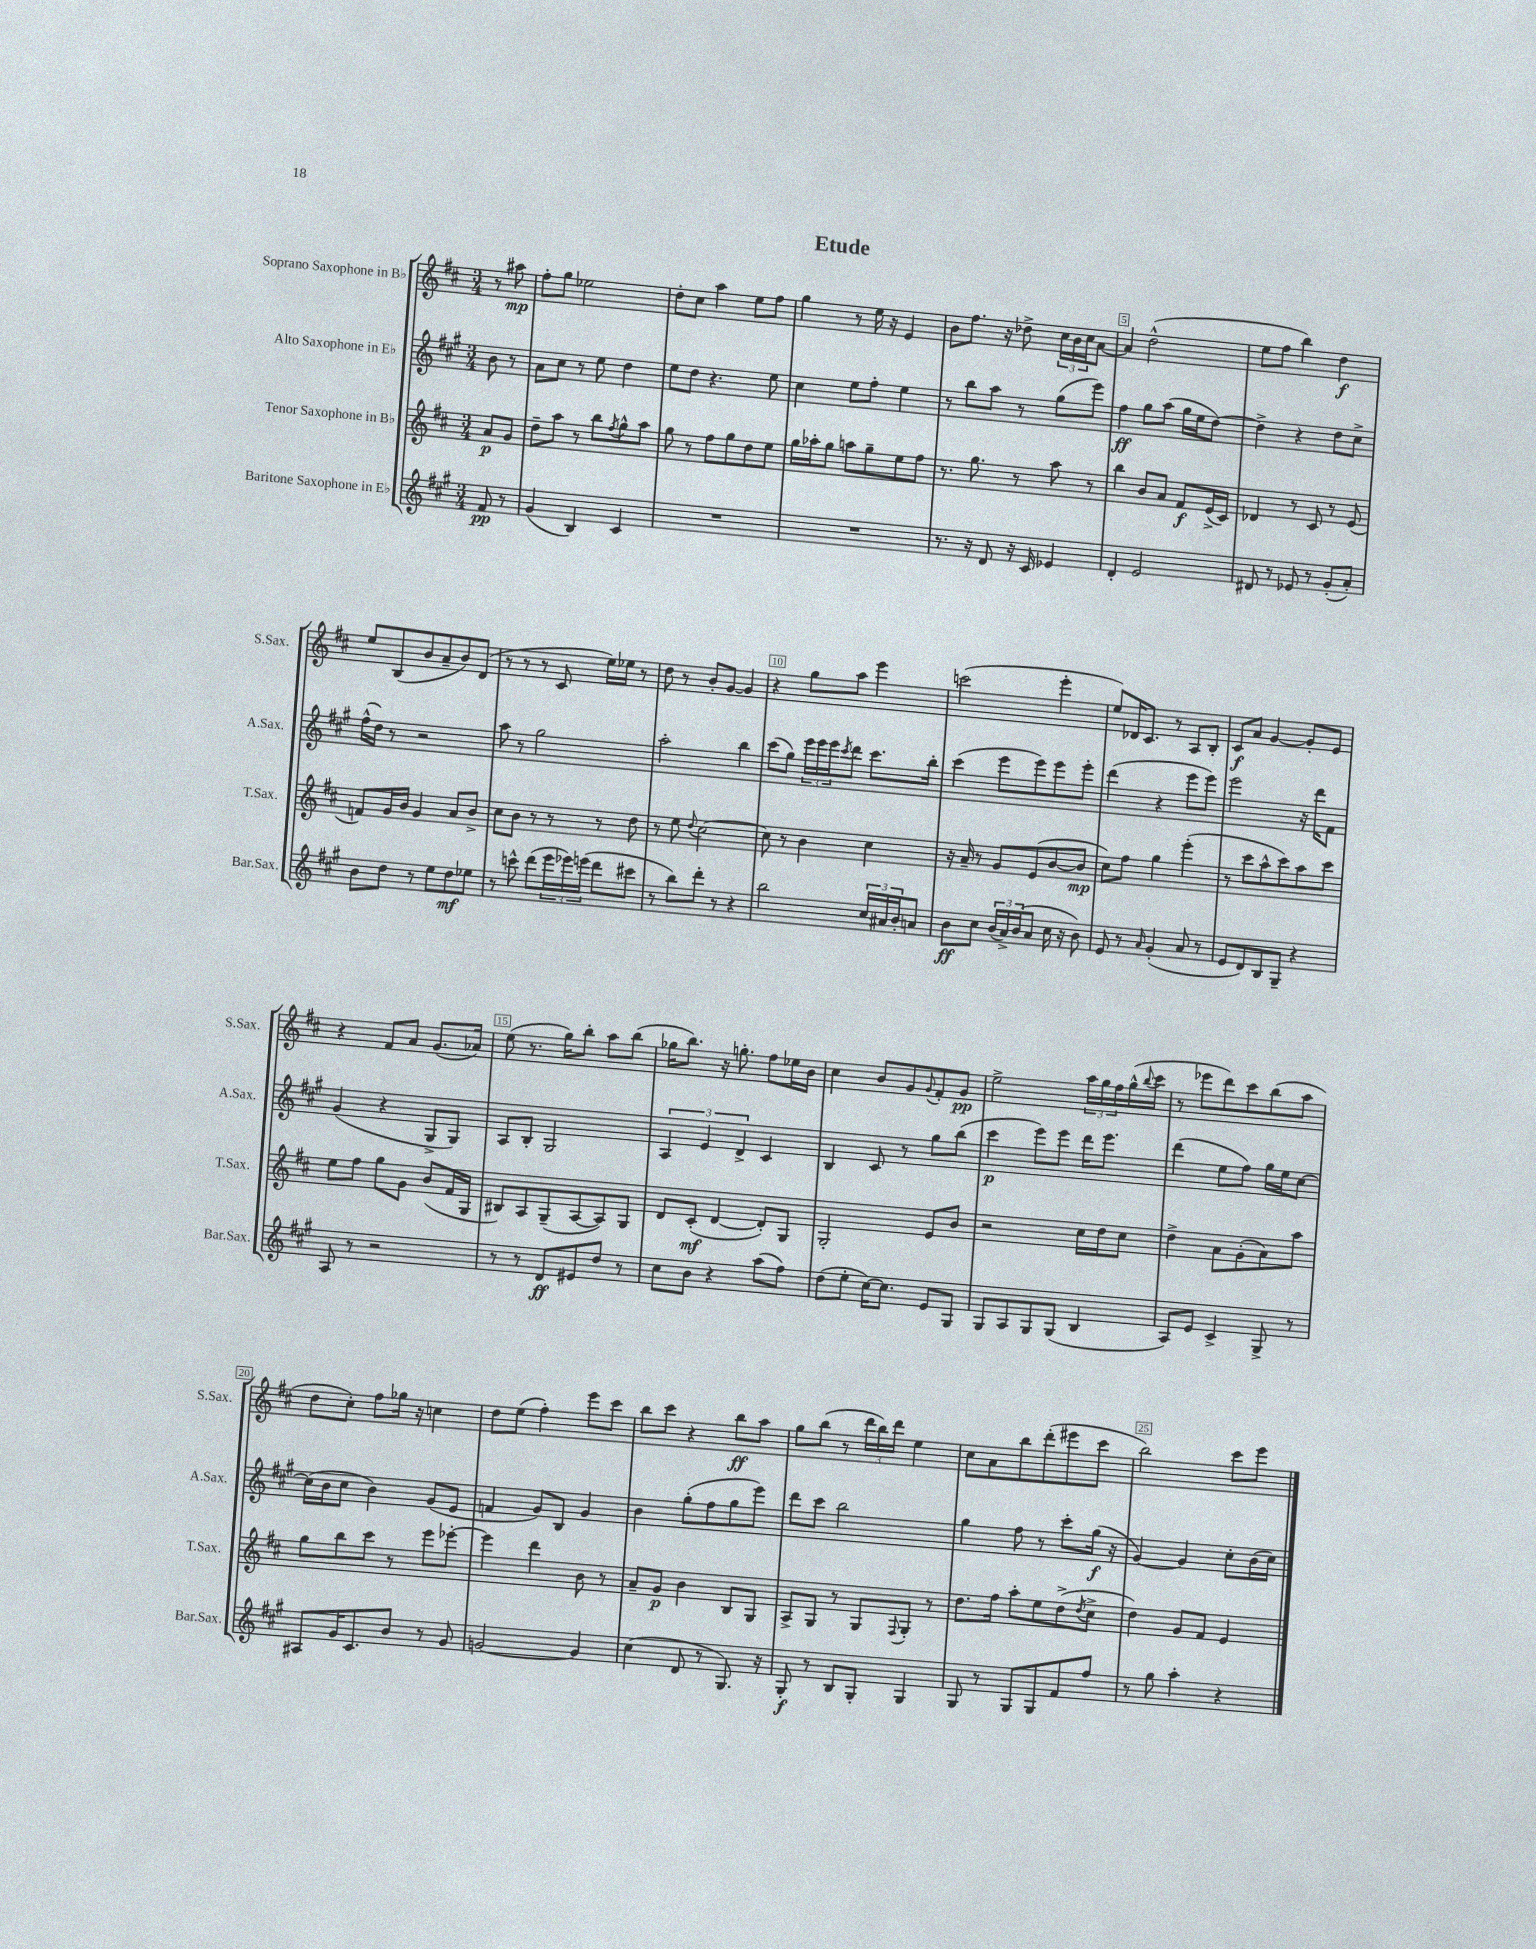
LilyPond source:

\header { title = "Etude" }
<<
\new StaffGroup <<
\new Staff = "s0" \with { instrumentName = "Soprano Saxophone in Bb" shortInstrumentName = "S.Sax." } {
    \clef treble \key d \major \numericTimeSignature \time 3/4 \partial 4
    r8 ais''8\mp |
    fis''8-. g''8 ees''2 |
    d''8-. cis''8 a''4 e''8 fis''8 |
    g''4 r8 e''16 r16 e'4 |
    b'8 fis''8. r16 des''8-> \tuplet 3/2 { cis''16 b'16 cis''16 } a'8~ |
    a'4 d''2-^( |
    e''8 fis''8 b''4) d''4\f |
    e''8 b8( b'8 a'8-- b'8) d'8( |
    r8 r8 r8 cis'8 e''16) ees''16 r8 |
    d''8 r8 b'8-. g'8~ g'4 |
    r4 g''8 a''8 e'''4 |
    c'''2( e'''4-. |
    e''8) des'16 cis'8. r8 a8 b8-. |
    cis'8\f a'8 g'4~ g'8-. e'8 |
    r4 fis'8 a'8 g'8.( aes'16) |
    e''8( r8. g''16) b''8-. a''8 b''8( |
    ges''16 b''8.) r16 g''8.-. fis''8 ees''16 b'16 |
    cis''4 b'8 g'8 \appoggiatura { g'8 } fis'8-. g'8\pp |
    e''2-> \tuplet 3/2 { a''16 g''16 fis''16 } g''16-^( \appoggiatura { b''8 } cis'''16 |
    r8 ees'''8 d'''8) cis'''8 b''8( a''8 |
    d''8 cis''8-.) fis''8 ges''16 r16 c''4 |
    d''8 e''8( fis''4-.) e'''8 cis'''8 |
    b''8 cis'''8 r4 b''8\ff a''8 |
    g''8 b''8( r8 \tuplet 3/2 { d'''16 b''16) d'''16 } e''4 |
    cis''8 a'8 b''8 d'''8-.( eis'''8 cis'''8 |
    b''2) cis'''8 e'''8 \bar "|." |
}
\new Staff = "s1" \with { instrumentName = "Alto Saxophone in Eb" shortInstrumentName = "A.Sax." } {
    \clef treble \key a \major \numericTimeSignature \time 3/4 \partial 4
    b'8 r8 |
    a'8 cis''8 r8 e''8 d''4 |
    e''8 d''8 r4. e''8 |
    cis''4 e''8 fis''8-. e''4 |
    r8 b''8 a''8 r8 gis''8( e'''8) |
    fis''4\ff gis''8 a''8( gis''16 e''16 d''8~) |
    d''4-> r4 d''8 cis''8-> |
    fis''16-^( d''16) r8 r2 |
    a''8 r8 gis''2 |
    a''2-. b''4 |
    cis'''8( gis''8) \tuplet 3/2 { e'''16 e'''16 e'''16 } \acciaccatura { cis'''8 } d'''8 cis'''8. b''16-. |
    cis'''4( e'''8 e'''8) e'''8 e'''8-. |
    d'''4( r4 e'''8 e'''8) |
    e'''2 r16 d'''16 fis'8 |
    gis'4( r4 gis8-> gis8) |
    a8 b8-. gis2 |
    \tuplet 3/2 { a4 e'4 d'4-> } cis'4 |
    b4 cis'8 r8 gis''8 b''8( |
    cis'''4\p e'''8) e'''8 d'''16 e'''8. |
    d'''4( e''8 fis''8) gis''16 e''16 cis''8~ |
    cis''16( b'16 cis''8 b'4) gis'8( e'8 |
    f'4 gis'8) b8 gis'4 |
    b'4 gis''8-.( fis''8 gis''8 e'''8) |
    d'''8 cis'''8 b''2 |
    gis''4 fis''8 r8 cis'''8-. gis''16\f( r16 |
    gis'4~) gis'4 cis''8-. b'16( cis''16) \bar "|." |
}
\new Staff = "s2" \with { instrumentName = "Tenor Saxophone in Bb" shortInstrumentName = "T.Sax." } {
    \clef treble \key d \major \numericTimeSignature \time 3/4 \partial 4
    a'8\p g'8 |
    d''8-- a''8 r8 b''8 \acciaccatura { fis''8 } g''8-^ a''8 |
    g''8 r8 fis''8 g''8 d''8 e''8 |
    g''16 aes''16-. g''8 a''8 g''8-- e''8 fis''8 |
    r8. g''8. r8 a''8 r8 |
    b''4 b'8 a'8 fis'8\f e'16->( cis'16) |
    des'4 r8 cis'8 r8 e'8( |
    f'8) g'16 b'16 g'4 a'8 b'8-> |
    cis''8 b'8 r8 r8 r8 d''8 |
    r8 e''8 \appoggiatura { d''8 } cis''2~ |
    cis''8 r8 b'4 cis''4 |
    r16 a'16-- r8 g'8 e'8( b'8~ b'8\mp |
    cis''8) fis''8 g''4 e'''4-.( |
    r8 cis'''8 a''8-^ cis'''8) a''8 cis'''8 |
    e''8 fis''8 g''8 g'8 b'8( fis'16 g16 |
    bis8) a8 g8--( a8~ a8) g8 |
    d'8 cis'8-.\mf( d'4~ d'8-.) g8 |
    g2-. e'8 b'8 |
    r2 cis''16 d''16 cis''8 |
    d''4-> a'8 g'8-.( a'8) a''8 |
    g''8 b''8 cis'''8 r8 e'''8 ees'''8~-. |
    ees'''4 d'''4 b'8 r8 |
    a'8-- g'8\p b'4 b8 g8 |
    a8-> g8 r8 g8 \appoggiatura { fis8 } g8-. r8 |
    d''8. fis''16 a''8-. e''8 d''8->( \acciaccatura { d''8 } cis''8-> |
    d''4) g'8 fis'8 e'4 \bar "|." |
}
\new Staff = "s3" \with { instrumentName = "Baritone Saxophone in Eb" shortInstrumentName = "Bar.Sax." } {
    \clef treble \key a \major \numericTimeSignature \time 3/4 \partial 4
    fis'8\pp r8 |
    gis'4( b4) cis'4 |
    R2. |
    R2. |
    r8. r16 d'8 r16 cis'16 ees'4 |
    d'4-. e'2 |
    dis'8 r8 ees'8 r8 gis'8-.( a'8-.) |
    b'8 d''8 r8 e''8 d''8\mf ees''8 |
    r8 c'''8-^ d'''8( \tuplet 3/2 { e'''16 ees'''16) e'''16( } d'''8 cis'''8 |
    r8 b''8) d'''8-. r8 r4 |
    b''2 \tuplet 3/2 { cis''16 ais'16 b'16-. } a'8 |
    b'8\ff cis''8 \tuplet 3/2 { b'16( a'16->) b'16( } a'8 cis''16 r16 b'8) |
    e'8 r8 \grace { a'16 } gis'4-.( a'8 r8 |
    e'8 d'8) b8 gis8-- r4 |
    a8 r8 r2 |
    r8 r8 d'8\ff eis'8 d''8 r8 |
    cis''8 b'8 r4 a''8( fis''8) |
    d''8( e''8-. cis''16~) cis''8. e'8 gis8 |
    gis8 a8 gis8 gis8( b4 |
    a8) e'8 cis'4-> gis8-> r8 |
    ais8 gis'16 cis'8. b'8 r8 gis'8 |
    g'2~ g'4 |
    cis''4( d'8 r8 gis8.) r16 |
    gis8-.\f r8 b8 gis8-. gis4 |
    gis8 r8 gis8 gis8 fis'8 fis''8 |
    r8 gis''8 a''4-. r4 \bar "|." |
}
>>
>>
\layout { \context { \Score \override BarNumber.break-visibility = ##(#f #t #t) barNumberVisibility = #(every-nth-bar-number-visible 5) \override BarNumber.stencil = #(make-stencil-boxer 0.1 0.3 ly:text-interface::print) } }
